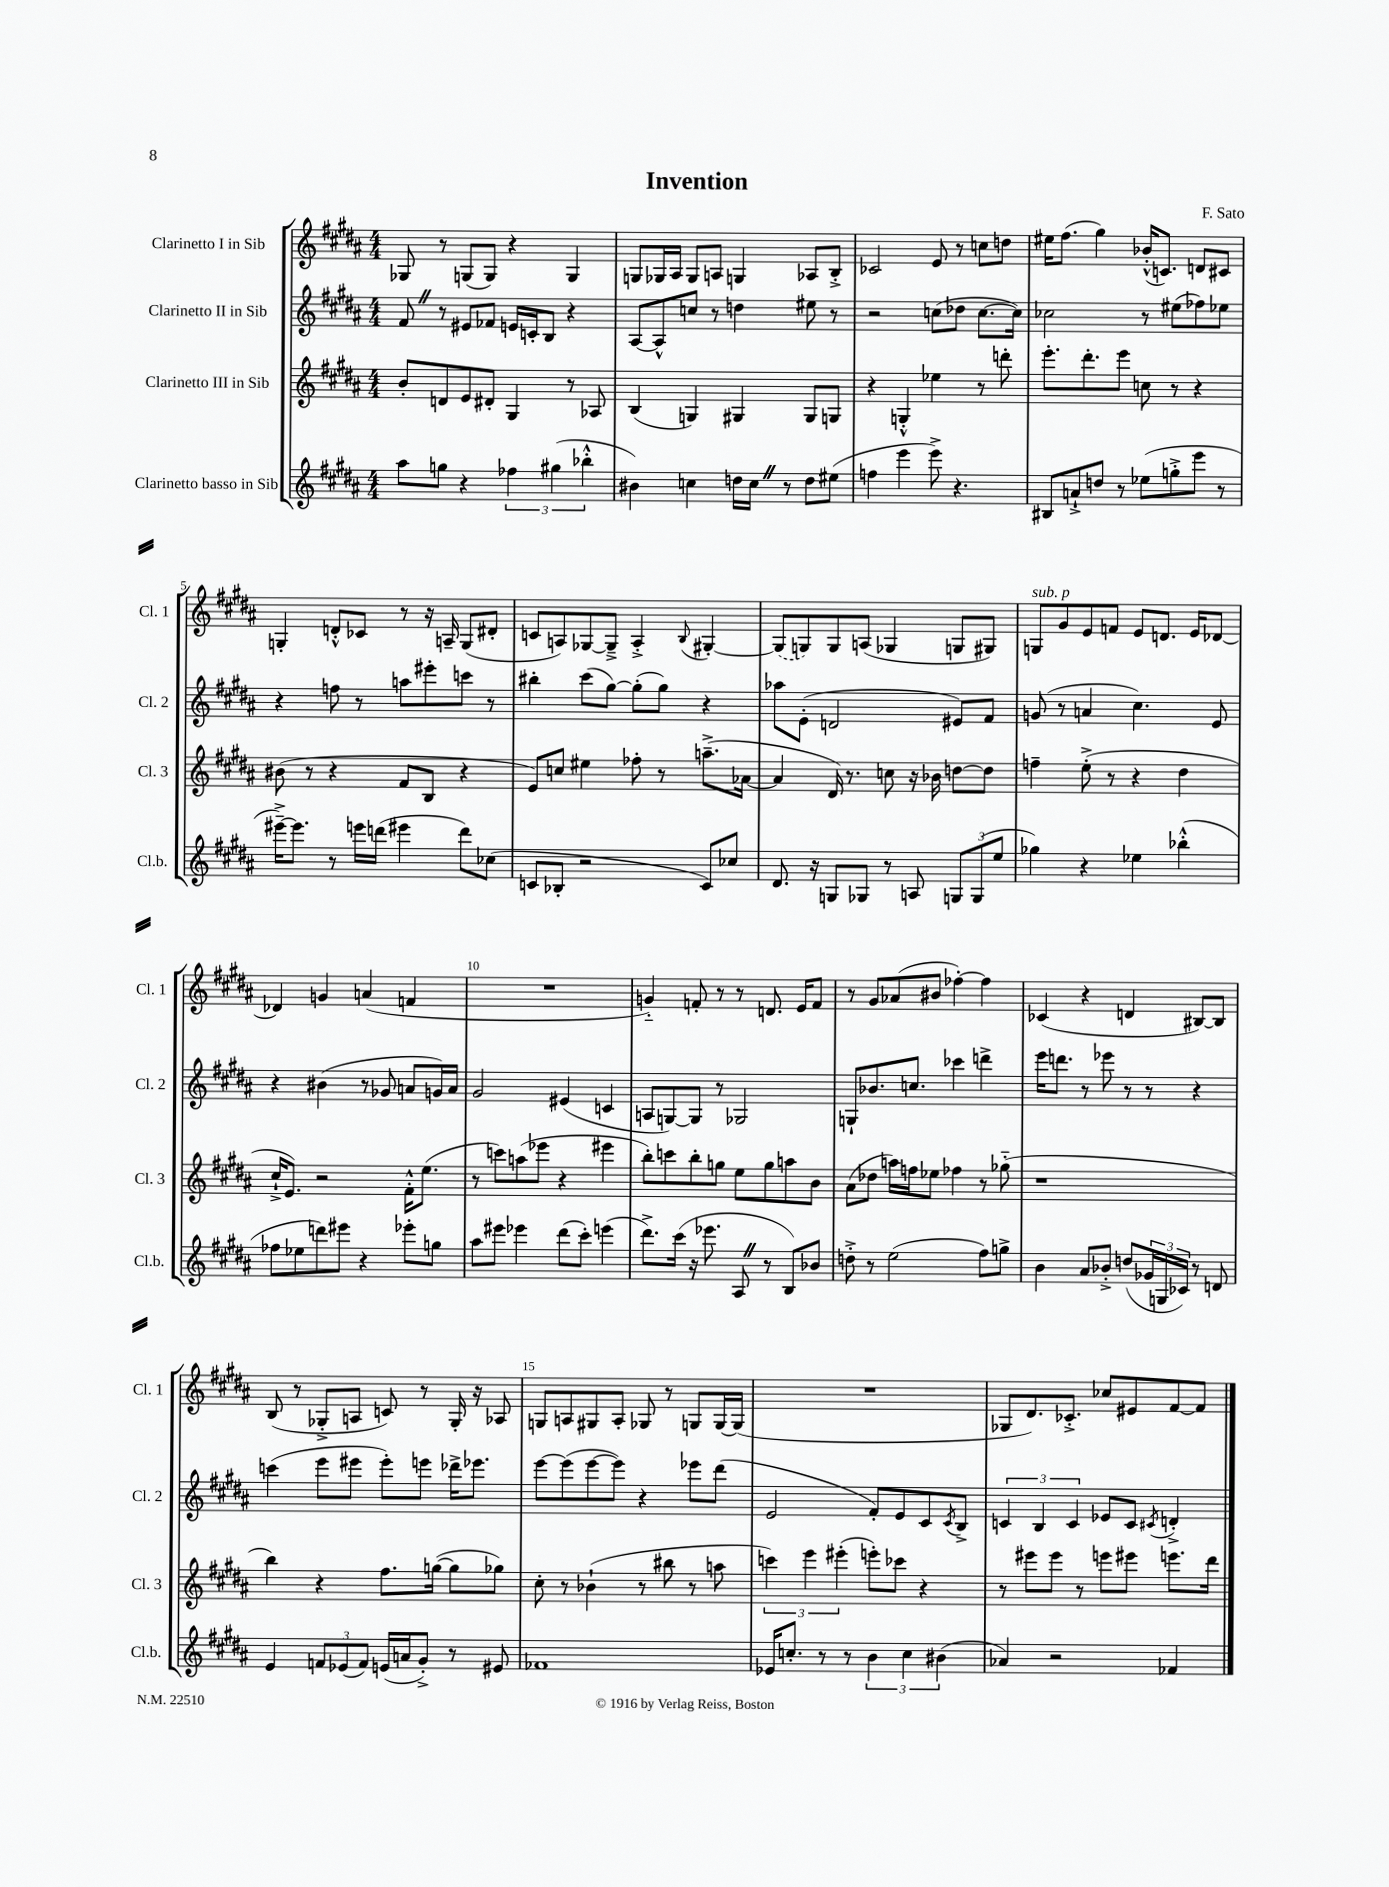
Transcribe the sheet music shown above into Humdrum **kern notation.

**kern	**kern	**kern	**kern
*staff4	*staff3	*staff2	*staff1
*clefG2	*clefG2	*clefG2	*clefG2
*k[f#c#g#d#a#]	*k[f#c#g#d#a#]	*k[f#c#g#d#a#]	*k[f#c#g#d#a#]
*M4/4	*M4/4	*M4/4	*M4/4
8aa#	8b'	8f#	8G-
8gg	8d	8r	8r
4r	8e	8e#	(8G
.	8d#'	8f-	8G)
6ff-	4G#	16e	4r
.	.	16c'	.
.	.	8B	.
(6gg#	.	.	.
.	8r	4r	4G
6bb-'^^	.	.	.
.	8A-	.	.
=	=	=	=
4b#)	(4B	[8A#	8G
.	.	8A#^^]	16G-
.	.	.	16A#
4cc	4G)	8cc	8G-
.	.	8r	8A
16dd	4G#	4dd	4G
16cc	.	.	.
8r	.	.	.
8dd	8G#	8ee#	8A-
(8ee#	8G	8r	8B'^
=	=	=	=
4ff	4r	2r	2c-
4eee	4G'^^	.	.
8eee^)	4ee-	(8cc	8e
4.r	.	8dd-	8r
.	8r	[8.cc	8cc
.	8ddd'	.	8dd
.	.	16cc])	.
=	=	=	=
8B#	8.eee'	2cc-	16ee#
.	.	.	(8.ff#
8a`^	.	.	.
.	8.ddd#'	.	.
8dd	.	.	4gg#)
8r	8eee	.	.
(8ee-	8cc	8r	(16b-'^^
.	.	.	8.c)
8gg'^	8r	(8ee#	.
8eee	4r	8ff-)	8d
8r	.	8ee-	8c#
=	=	=	=
[16eee#~^)	(8b#	4r	4G'
8.eee#]	.	.	.
.	8r	.	.
8r	4r	8ff	8d'^^
16eee	.	8r	8c-
(16ddd	.	.	.
4eee#	8f#	8aa	8r
.	8B	8eee#'	16r
.	.	.	16A~
8ddd)	4r	8ccc	(8G
(8cc-	.	8r	8d#'
=	=	=	=
8c	8e)	4bb#'	8c
8B-'	8cc	.	8A)
2r	4ee#	(8ccc#	[8G-
.	.	[8gg#)	8G-~^]
.	8ff-'	(8gg#']	4A'^
.	8r	8gg#)	.
.	.	.	8qqB
8c)	(8.aa~^	4r	[4G#'
8cc-	.	.	.
.	[16a-	.	.
=	=	=	=
8.d#	4a-]	8aa-	(8G#]
.	.	(8e'	8G)
16r	.	.	.
8G	16d#)	2d	8G
.	8.r	.	.
8G-	.	.	(8A
8r	8cc	.	4G-
8A	16r	.	.
.	16b-	.	.
12G	[8dd	8e#)	8G
(12G	.	.	.
.	8dd]	8f#	8G#)
12ee	.	.	.
=	=	=	=
4gg-)	4ff~	(8g	8G
.	.	8r	8g#
4r	(8ee'^	4a	8e
.	8r	.	8f
4ee-	4r	4.cc#)	8e
.	.	.	8.d
(4bb-'^^	4dd#	.	.
.	.	.	16e
.	.	8e	[8d-
=	=	=	=
8ff-	16cc#`^	4r	4d-]
.	8.e)	.	.
8ee-	.	.	.
8ddd)	2r	(4b#	4g
8eee#	.	.	.
4r	.	8r	(4a
.	.	8g-	.
8eee-'	16f#'^^	8a	4f
.	(8.ee	.	.
8gg	.	16g)	.
.	.	16a	.
=	=	=	=
8aa#	8r	2g#	1r
8eee#	8ccc)	.	.
4eee-	(8aa	.	.
.	8eee-	.	.
(8ddd#	4r	(4e#	.
8ccc#')	.	.	.
(4eee	4eee#	4c	.
=	=	=	=
8.ddd#^)	8bb')	8A	4g'~)
.	8ccc	[8G)	.
(16ccc#	.	.	.
16r	8bb'	8G]	8f'
8.eee-	.	.	.
.	8gg	8r	8r
8A#	8ee	2G-	8r
8r	8gg	.	8.d
8B)	8aa	.	.
.	.	.	16e
8b-	8b	.	8f
=	=	=	=
8dd'^	(8a#	8G`	8r
8r	8dd-	8.b-	8g#
(2ee	16aa)	.	(8a-
.	16ff	8.cc	.
.	8ee-	.	8b#
.	4ff-	4ccc-	[4ff-')
8ff#)	8r	4ddd^	4ff-]
8gg^	(8gg-'~	.	.
=	=	=	=
4b	1r	16eee	(4c-
.	.	8.ddd	.
8a#	.	8r	4r
8b-'^	.	8eee-	.
(8dd	.	8r	4d
24g-	.	8r	.
24G	.	.	.
24c-)	.	.	.
8r	.	4r	[8B#)
8d	.	.	8B#]
=	=	=	=
4e	4bb)	(4ccc	(8B
.	.	.	8r
12f	4r	8eee	8G-'^
(12e-	.	.	.
.	.	8eee#	8A
12f)	.	.	.
(16e	8.ff#	8eee#')	8c)
16a	.	.	.
8g#'^)	.	8eee	8r
.	([16gg	.	.
8r	8gg]	16ddd-^	16G-'
.	.	8.eee-	16r
8e#	8gg-)	.	8A-
=	=	=	=
1f-	8cc#'	[8eee	8G
.	8r	(8eee]	8A
.	(4b-`	[8eee	8G#
.	.	8eee])	8A'
.	8r	4r	8G-
.	8bb#	.	8r
.	8r	8eee-	8G
.	8aa	(8ddd#	[16G
.	.	.	(16G]
=	=	=	=
16e-	6ccc)	2e	1r
8.cc'	.	.	.
.	6eee	.	.
8r	.	.	.
.	(6eee#'	.	.
8r	.	.	.
6b	8eee')	8f#')	.
.	8ccc-	8e	.
6cc	.	.	.
.	4r	8c#	.
(6b#	.	.	.
.	.	8qc#	.
.	.	8B^	.
=	=	=	=
4a-)	8r	6c	8G-
.	8eee#	.	8.d#)
.	.	6B	.
2r	8eee#	.	.
.	.	.	8.c-'^
.	.	6c	.
.	8r	.	.
.	8eee	8e-	8cc-
.	8eee#	8c	8e#
.	.	8qc#	.
4f-	8.eee	4d'^	[8f#
.	.	.	8f#]
.	16ddd#	.	.
==	==	==	==
*-	*-	*-	*-
